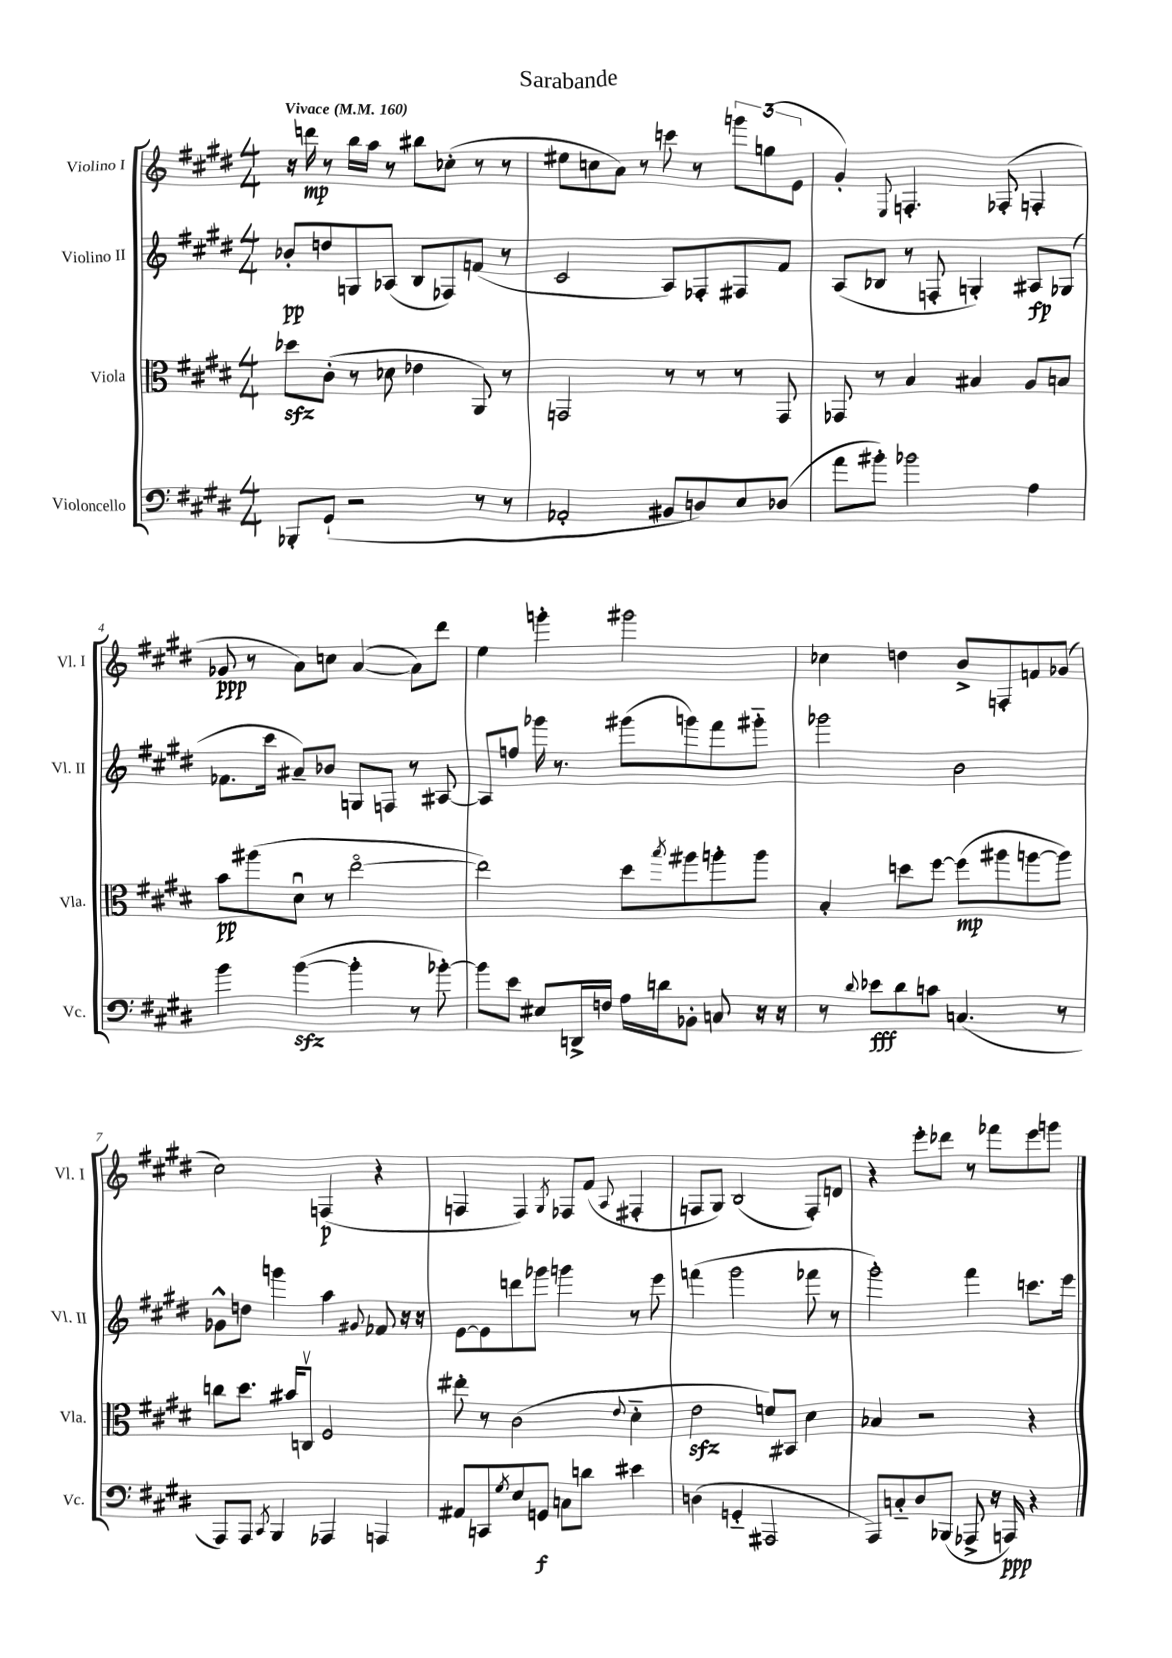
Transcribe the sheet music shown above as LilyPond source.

\header { title = "Sarabande" }
<<
\new StaffGroup <<
\new Staff = "s0" \with { instrumentName = "Violino I" shortInstrumentName = "Vl. I" } {
    \clef treble \key e \major \numericTimeSignature \time 4/4 \tempo "Vivace" 4 = 160
    r16 d'''16\mp r8 b''16 a''16 r8 bis''8 ces''8-.( r8 r8 |
    eis''8 c''8 a'8) r8 c'''8 r8 \tuplet 3/2 { g'''8 g''8( e'8 } |
    gis'4-.) \appoggiatura { e8 } f4.-. fes8-.( f4-. |
    ges'8\ppp r8 a'8) c''8 a'4~( a'8) dis'''8 |
    e''4 g'''4-. gis'''2 |
    ces''4 d''4 b'8-> f8-. f'8 ges'8( |
    cis''2) f4\p( r4 |
    f4 f4) \acciaccatura { gis8 } fes8 fis'8( \appoggiatura { a8 } fis4-. |
    f8 gis8) b2( f8-.) d'8 |
    r4 e'''8-. des'''8 r8 fes'''8 e'''8 g'''8 \bar "|." |
}
\new Staff = "s1" \with { instrumentName = "Violino II" shortInstrumentName = "Vl. II" } {
    \clef treble \key e \major \numericTimeSignature \time 4/4
    bes'8-.\pp d''8 g8 aes8( b8 fes8) f'8( r8 |
    cis'2 a8) fes8-. fis8 fis'8 |
    a8( bes8 r8 f8-. g4-.) ais8\fp ges8( |
    fes'8. cis'''16 ais'8--) bes'8 g8 f8 r8 ais8~ |
    ais8 f''8 ges'''16 r8. gis'''8( g'''8) fis'''8 gis'''8-_ |
    ges'''2 b'2 |
    ges'8-^ d''8 g'''4 a''4 \appoggiatura { gis'8 } fes'8 r16 r16 |
    e'8~ e'8 d'''8 ges'''8 g'''4 r8 e'''8 |
    f'''4( gis'''2 fes'''8 r8 |
    gis'''2-.) fis'''4 c'''8. e'''16 \bar "|." |
}
\new Staff = "s2" \with { instrumentName = "Viola" shortInstrumentName = "Vla." } {
    \clef alto \key e \major \numericTimeSignature \time 4/4
    des''8\sfz cis'8-.( r8 des'8 ees'4 a,8) r8 |
    g,2 r8 r8 r8 g,8 |
    ges,8 r8 b4 bis4 a8 b8 |
    b'8\pp ais''8( dis'8\downbow r8 e''2~\flageolet |
    e''2) dis''8 \acciaccatura { b''8 } ais''8 a''8-. a''8 |
    b4-. d''8 fis''8~ fis''8\mp( ais''8 a''8~ a''8) |
    c''8 dis''8. bis'16 c8\upbow fis2 |
    eis''8-. r8 cis'2( \appoggiatura { e'8 } dis'4-_ |
    e'2\sfz f'8) bis,8 dis'4 |
    bes4 r2 r4 \bar "|." |
}
\new Staff = "s3" \with { instrumentName = "Violoncello" shortInstrumentName = "Vc." } {
    \clef bass \key e \major \numericTimeSignature \time 4/4
    bes,,8-. gis,8-!( r2 r8 r8 |
    aes,2-. bis,8 d8) e8 des8( |
    a'8 bis'8-.) bes'2 a4 |
    b'4 b'4~\sfz( b'4-. r8 bes'8~-.) |
    bes'8 e'8 eis8 d,16-> f16 a16 d'16 bes,8-. c8 r16 r16 |
    r8 \appoggiatura { dis'8 } ees'8\fff dis'8 c'8 c4.( r8 |
    a,,8) a,,8 \acciaccatura { cis,8 } b,,4 aes,,4 a,,4 |
    ais,8 c,8 \acciaccatura { gis8 } e8 g,8\f c8 d'8 eis'4 |
    d4( g,4-_ ais,,2 |
    a,,8) c8-_ dis8 bes,,8( aes,,8-> r16 a,,16\ppp) r4 \bar "|." |
}
>>
>>
